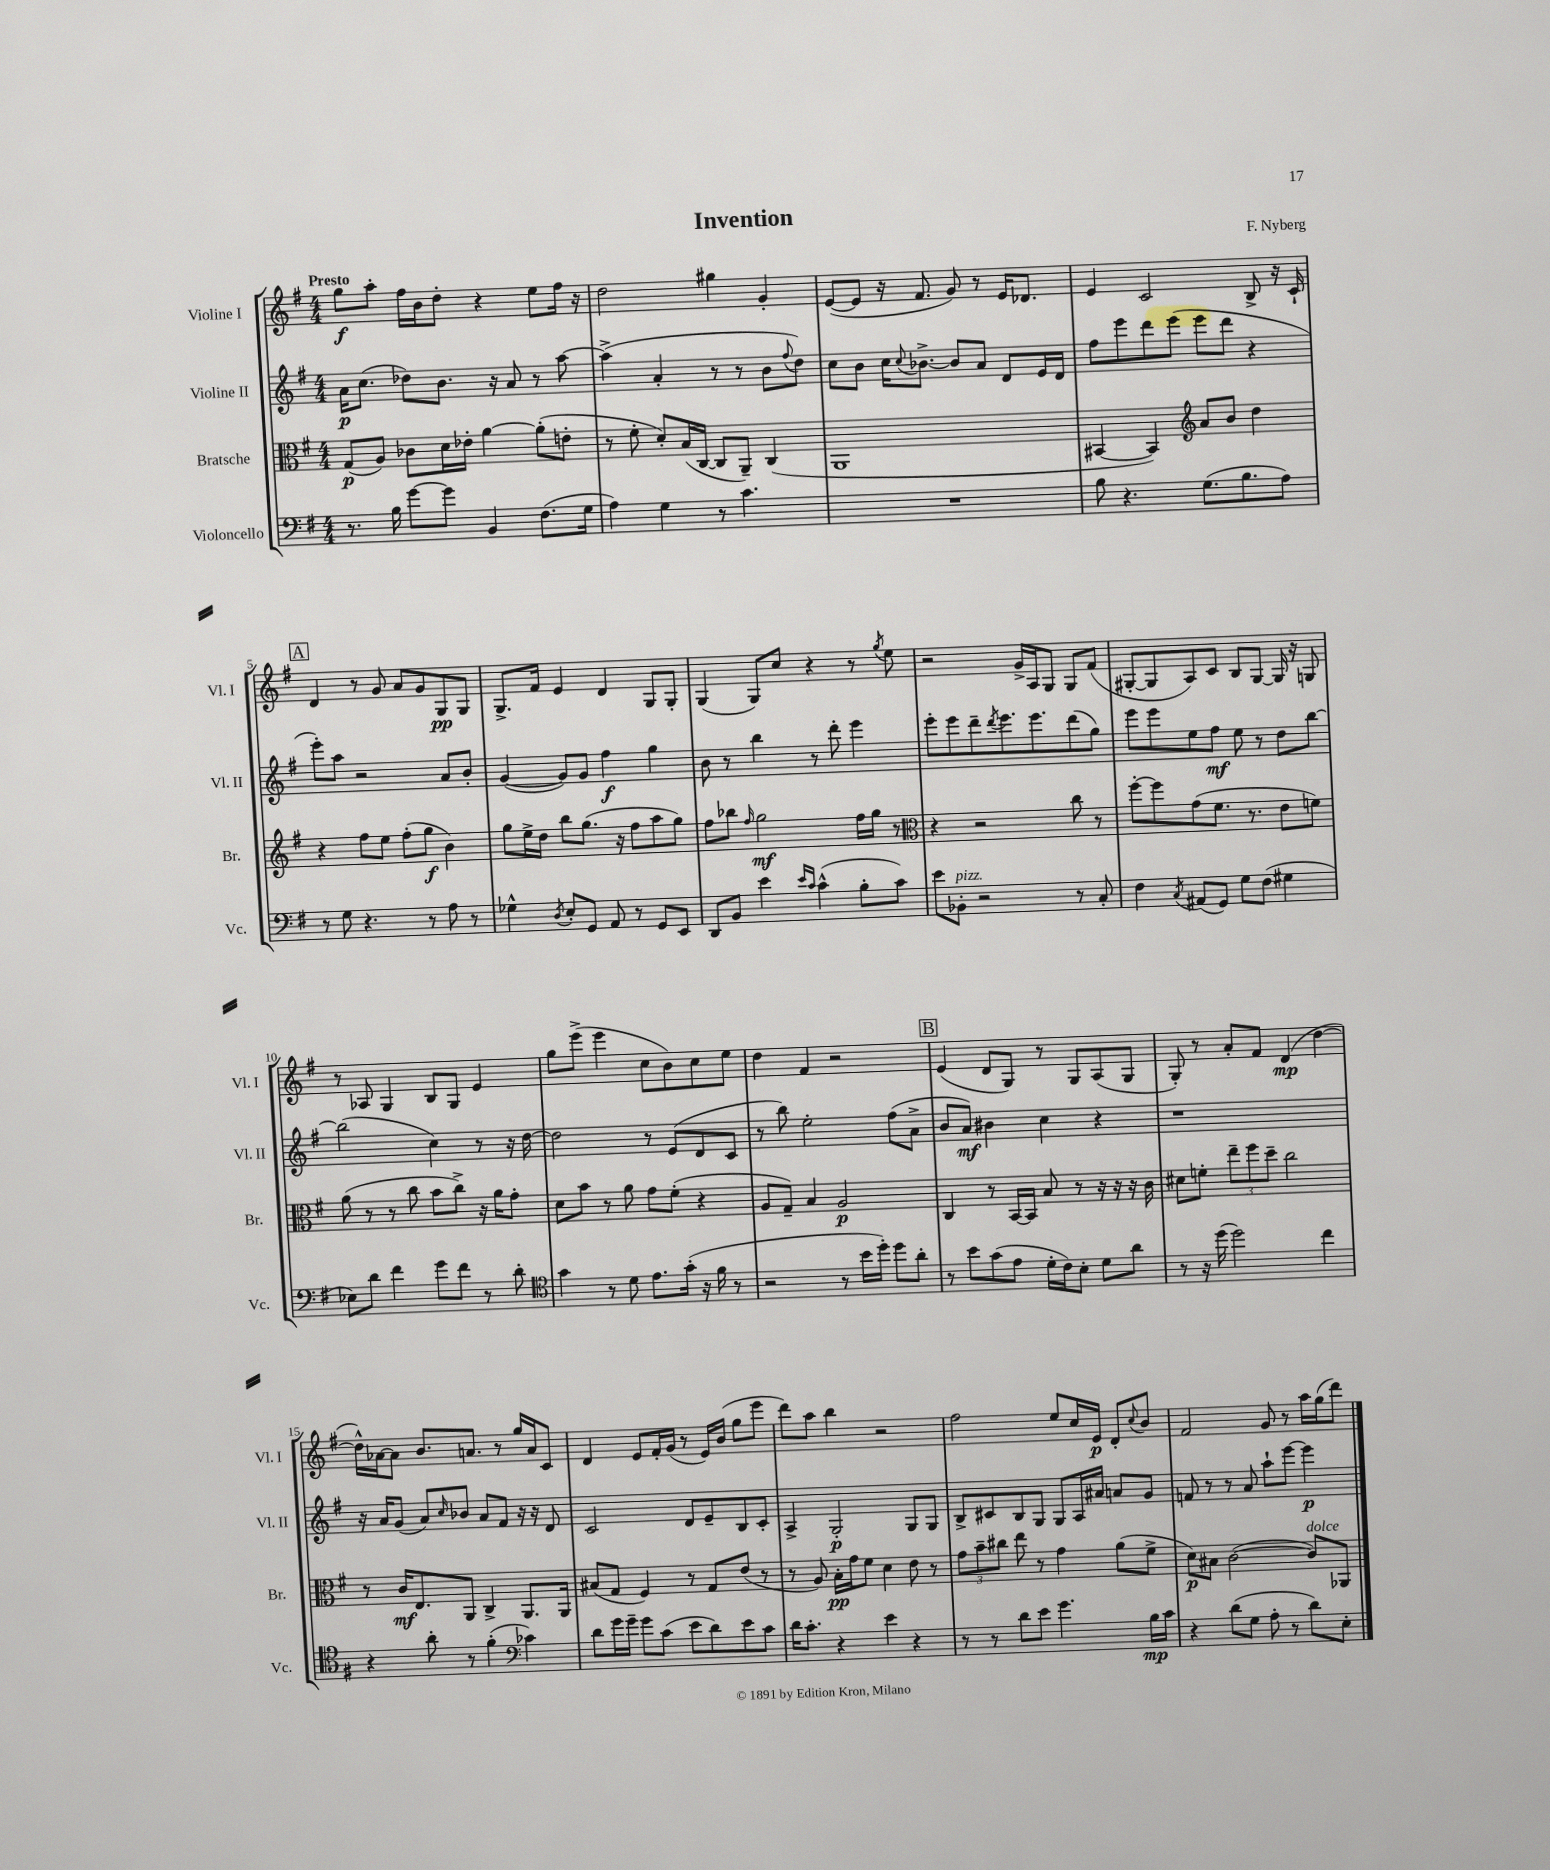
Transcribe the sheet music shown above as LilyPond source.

\header { title = "Invention" composer = "F. Nyberg" }
<<
\new StaffGroup <<
\new Staff = "s0" \with { instrumentName = "Violine I" shortInstrumentName = "Vl. I" } {
    \clef treble \key g \major \numericTimeSignature \time 4/4 \tempo "Presto"
    g''8\f a''8-. fis''16 b'16 d''8-. r4 e''8 fis''16 r16 |
    d''2 gis''4 g'4-. |
    e'8~( e'8 r16 fis'8. g'8) r8 e'16 des'8. |
    e'4 c'2 b8-> r16 c'16-! |
    \mark \markup { \box "A" } d'4 r8 g'8 a'8 g'8 g8\pp g8 |
    g8.-> fis'16 e'4 d'4 g8 g8-. |
    g4( g8) c''8 r4 r8 \acciaccatura { g''8 } e''8 |
    r2 g'16-> a16 g8 g8 fis'8( |
    gis8~-. gis8 a8) c'8 b8 gis8~ gis16 r16 g8 |
    r8 aes8 g4 b8 g8 e'4 |
    g''8 e'''8->( e'''4 c''8 b'8) c''8 e''8 |
    d''4 fis'4 r2 |
    \mark \markup { \box "B" } e'4( d'8 g8) r8 g8 a8( g8 |
    g8-.) r8 a'8-. fis'8 d'4\mp( d''4~ |
    d''16-^) aes'16~ aes'8 b'8. a'8. r8 g''16 a'16 c'8 |
    d'4 e'8 fis'16-. g'16( r8 e'16) b'16( g''8 e'''8 |
    d'''8) a''8 b''4 r2 |
    fis''2 e''8 c''16 e'16\p d'8-. \appoggiatura { c''8 } b'8 |
    fis'2 g'8 r8 a''16 g''16( d'''8) \bar "|." |
}
\new Staff = "s1" \with { instrumentName = "Violine II" shortInstrumentName = "Vl. II" } {
    \clef treble \key g \major \numericTimeSignature \time 4/4
    a'16\p c''8.( des''8) b'8. r16 a'8 r8 a''8~ |
    a''4->( a'4-. r8 r8 b'8 \appoggiatura { fis''8 } d''8) |
    c''8 b'8 c''16 \appoggiatura { c''8 } bes'8.~-> bes'8 a'8 d'8 e'16 d'16 |
    fis''8 e'''8 d'''8 e'''8( e'''8 d'''8 r4 |
    \mark \markup { \box "A" } e'''8-.) a''8 r2 a'8 b'8-. |
    g'4~( g'8) g'8 fis''4\f g''4 |
    b'8 r8 b''4 r8 d'''8-. e'''4 |
    e'''8-. e'''8 d'''8-- \acciaccatura { d'''8 } e'''8. e'''8. d'''8( g''8) |
    e'''8 e'''8 e''8 fis''8\mf e''8 r8 d''8 b''8~ |
    b''2( c''4) r8 r16 d''16~ |
    d''2 r8 e'8( d'8 c'8 |
    r8 b''8) e''2-. fis''8( a'8-> |
    \mark \markup { \box "B" } b'8 a'8\mf) bis'4 c''4 r4 |
    r1 |
    r16 a'16 g'8( a'8) \grace { c''16 } bes'8 a'8 fis'8 r16 r16 d'8 |
    c'2 d'8 e'8-- b8 c'8-. |
    a4-> g2-.\p g8 g8 |
    b8-> cis'8 b8 g8 g8 a16 ais'16 a'8 g'8 |
    f'8 r8 r8 a'8 a''8-! e'''8~ e'''4\p \bar "|." |
}
\new Staff = "s2" \with { instrumentName = "Bratsche" shortInstrumentName = "Br." } {
    \clef alto \key g \major \numericTimeSignature \time 4/4
    g8\p( a8) ces'8 d'16 ees'16-. a'4~ a'8-.( e'8-. |
    r8 fis'8-. d'8-.) b16( c16~ c8 a,8--) c4( |
    a,1 |
    bis,4~ bis,4) \clef treble a'8 b'8 d''4 |
    \mark \markup { \box "A" } r4 fis''8 e''8 fis''8-.( g''8\f b'4) |
    g''8 e''16-> d''16 b''8 g''8.( r16 fis''8 a''8 g''8) |
    fis''8 bes''8 \grace { fis''16 } g''2\mf fis''16 g''16 r8 |
    \clef alto r4 r2 c''8 r8 |
    fis''8~-. fis''8 g'8( fis'8. r8. e'8 f'8) |
    a'8( r8 r8 c''8 b'8 c''8->) r16 a'16 g'8-. |
    d'8 b'8 r8 a'8 g'8 fis'8-.( r4 |
    a8 g8--) b4 a2\p |
    \mark \markup { \box "B" } c4 r8 b,16~ b,16 b8 r8 r16 r16 r16 c'16 |
    dis'8 f'8-. \tuplet 3/2 { e''8-- fis''8 d''8-- } c''2 |
    r8 c'16\mf e8. a,8 c4-> a,8. a,16 |
    bis8( g8 fis4) r8 g8 e'8( r8 |
    r8 a8) b16-.\pp g'16 fis'8 d'4 e'8 r8 |
    \tuplet 3/2 { g'8 b'8-- cis''8 } e''8 r8 g'4 a'8( fis'8-> |
    d'8\p) bis8 c'2~( c'8^\markup { \italic "dolce" }) aes,8 \bar "|." |
}
\new Staff = "s3" \with { instrumentName = "Violoncello" shortInstrumentName = "Vc." } {
    \clef bass \key g \major \numericTimeSignature \time 4/4
    r8. b16 g'8~ g'8 b,4 fis8.( g16 |
    a4) g4 r8 c'4. |
    R1 |
    b8 r4. g8.( b8. a8) |
    \mark \markup { \box "A" } r8 g8 r4. r8 a8 r8 |
    ges4-^ \acciaccatura { d8 } e8-. g,8 a,8 r8 g,8 e,8 |
    d,8 b,8 e'4 \grace { e'16 c'16 } c'4-^( b8-. c'8) |
    e'8 bes,8-.^\markup { \italic "pizz." } r2 r8 c8-. |
    fis4 \acciaccatura { c8 } ais,8( g,8) g8 fis8( gis4 |
    ees8) d'8 fis'4 g'8 fis'8 r8 d'8-. |
    \clef tenor g'4 r8 d'8 e'8. g'16-.( r16 fis'16 r8 |
    r2 r8 b'16 d''16-.) d''8 a'8-. |
    \mark \markup { \box "B" } r8 b'8 g'8( e'8 d'16-. c'16) b8-. d'8 a'8 |
    r8 r16 d''16( d''2) c''4 |
    r4 a'8-. r8 fis'4-.( \clef bass ces'4) |
    d'8 g'16 g'16-- g'8 c'8( e'8 d'8) e'8 c'8 |
    d'16 c'8.-. r4 e'4 r4 |
    r8 r8 d'8 e'8 g'4. b16\mp c'16 |
    r4 d'8( g8 a8-. r8 d'8) e8-. \bar "|." |
}
>>
>>
